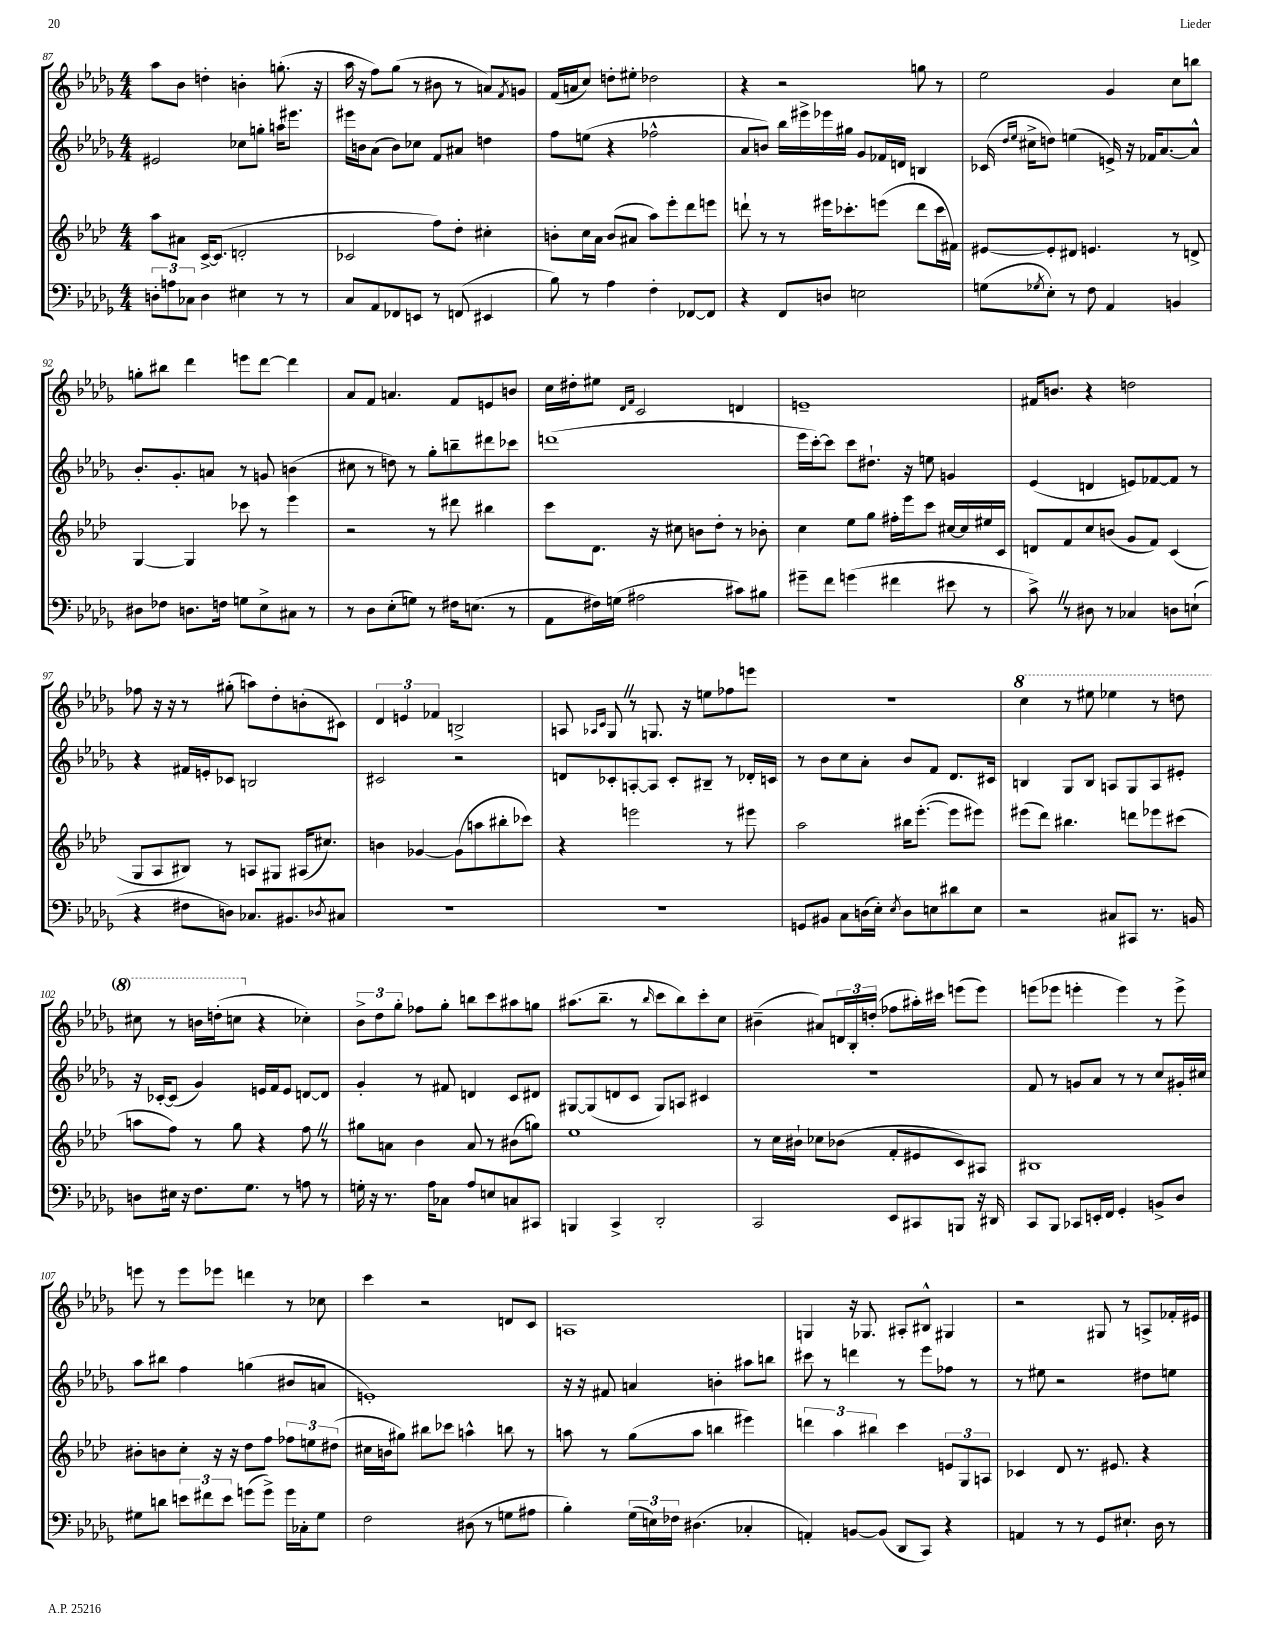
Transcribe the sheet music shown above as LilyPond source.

<<
\new StaffGroup <<
\new Staff = "s0" {
    \clef treble \key des \major \numericTimeSignature \time 4/4
    aes''8 bes'8 d''4-. b'4-. g''8.-.( r16 |
    aes''16 r16 f''8) ges''8( r8 bis'8 r8 a'8) \acciaccatura { f'8 } g'8 |
    f'16( a'16 c''8) d''8-. eis''8-. des''2 |
    r4 r2 g''8 r8 |
    ees''2 ges'4 c''8 b''8 |
    g''8-. bis''8 des'''4 e'''8 des'''8~ des'''4 |
    aes'8 f'8 a'4. f'8 e'8 b'8 |
    c''16 dis''16-. eis''8 \grace { des'16 f'16 } c'2 d'4 |
    e'1-- |
    fis'16 b'8. r4 d''2 |
    fes''8 r16 r16 r8 gis''8-.( a''8) des''8-. b'8-.( cis'8) |
    \tuplet 3/2 { des'4 e'4 fes'4 } b2-> |
    a8 \grace { aes16 c'16 } ges8 \once \override BreathingSign.text = \markup { \musicglyph "scripts.caesura.straight" } \breathe r8 g8. r16 e''8 fes''8 e'''8 |
    R1 |
    \ottava #1 c'''4 r8 eis'''8 ees'''4 r8 d'''8 |
    cis'''8 r8 b''16 d'''16-.( c'''8 \ottava #0 r4 ces''4-.) |
    \tuplet 3/2 { bes'8-> des''8 ges''8-. } fes''8 ges''8-. b''8 c'''8 ais''8 g''8 |
    ais''8.( bes''8.-- r8 \grace { bes''16 } c'''8 bes''8) c'''8-. c''8 |
    bis'4--( ais'8) \tuplet 3/2 { d'16 bes16-. d''16-.( } fes''8 ais''16-.) cis'''16 e'''8( e'''8) |
    e'''8( ees'''8 e'''4-. e'''4) r8 e'''8-> |
    e'''8 r8 e'''8 ees'''8 d'''4 r8 ces''8 |
    c'''4 r2 d'8 c'8 |
    a1 |
    g4 r16 ges8. ais8-. bis8-^ gis4 |
    r2 gis8 r8 a8-> fes'16-. eis'16 \bar "|." |
}
\new Staff = "s1" {
    \clef treble \key des \major \numericTimeSignature \time 4/4
    eis'2 ces''8 g''8-. a''16 eis'''8. |
    eis'''16 b'16 aes'8( b'8) ces''8 f'8 ais'8 d''4 |
    f''8 e''8( r4 fes''2-^ |
    aes'8 b'8) bes''16 eis'''16-> ees'''16 gis''16 ges'8 fes'16 d'16 b4 |
    ces'16( \grace { des''16 ees''16 } cis''16-> d''8) e''4( e'16->) r16 fes'16 aes'8.~ aes'8-^ |
    bes'8.-. ges'8.-. a'8 r8 g'8 b'4( |
    cis''8 r8 d''8) r8 ges''8-. b''8-- dis'''8 ces'''8 |
    d'''1( |
    ees'''16 c'''16~-.) c'''8 c'''8 dis''8.-! r16 e''8 g'4 |
    ees'4( d'4 e'8) fes'8~ fes'8 r8 |
    r4 fis'16 e'16-. ces'8 b2 |
    cis'2 r2 |
    d'8 ces'8-. a8~-. a8 ces'8-. bis8-- r8 des'16-. c'16 |
    r8 bes'8 c''8 aes'8-. bes'8 f'8 des'8. cis'16 |
    b4 ges8 b8 a8 ges8 a8 eis'8-. |
    r16 ces'16~-. ces'8( ges'4) e'16 f'16 e'8 d'8~ d'8 |
    ges'4-. r8 fis'8 d'4 c'8 dis'8 |
    gis8~ gis8( d'8 c'8 gis8) a8 cis'4 |
    R1 |
    f'8 r8 g'8 aes'8 r8 r8 c''8 gis'16-. cis''16 |
    aes''8 bis''8 f''4 g''4( bis'8 a'8 |
    e'1-.) |
    r16 r16 fis'8 a'4 b'4-. ais''8 b''8 |
    cis'''8 r8 d'''4 r8 ees'''8 fes''8 r8 |
    r8 eis''8 r2 dis''8 e''8 \bar "|." |
}
\new Staff = "s2" {
    \clef treble \key aes \major \numericTimeSignature \time 4/4
    aes''8 ais'8 c'16~-> c'8.( d'2-. |
    ces'2 f''8) des''8-. cis''4-. |
    b'8-. c''16 aes'16 b'8( ais'8 aes''8) ees'''8-. des'''8 e'''8 |
    d'''8-! r8 r8 eis'''16 ces'''8.-. e'''8( d'''8 ces'''16 fis'16) |
    eis'8~ eis'8-. dis'8 e'4. r8 d'8-> |
    g4~ g4 ces'''8 r8 ees'''4 |
    r2 r8 dis'''8 bis''4 |
    c'''8 des'8. r16 cis''8 b'8 des''8-. r8 bes'8-. |
    c''4 ees''8 g''8 fis''16-. ees'''16 c'''8 cis''16~ cis''16 eis''16 c'16 |
    d'8 f'8 c''8 b'8( g'8 f'8) c'4( |
    g8 aes8 bis8) r8 a8 gis8 ais16( cis''8.) |
    b'4 ges'4~ ges'8( a''8 bis''8-. ces'''8) |
    r4 e'''2 r8 eis'''8 |
    aes''2 bis''16 ees'''8.~-.( ees'''8 eis'''8) |
    eis'''8( des'''8) bis''4. d'''8 ees'''8 cis'''8( |
    a''8 f''8) r8 g''8 r4 f''8 \once \override BreathingSign.text = \markup { \musicglyph "scripts.caesura.straight" } \breathe r8 |
    gis''8 a'8 bes'4 a'8 r8 bis'8( g''8) |
    ees''1 |
    r8 c''16 bis'16-! ces''8 bes'8( f'8-. eis'8 c'8) ais8 |
    bis1 |
    bis'8-. b'8 c''8-. r16 r16 des''8 f''8 \tuplet 3/2 { fes''8 e''8 dis''8( } |
    cis''16 b'16 gis''8) bis''8 ces'''8 a''4-^ b''8 r8 |
    a''8 r8 g''8( a''8 b''4 eis'''4) |
    \tuplet 3/2 { d'''4 aes''4 bis''4 } c'''4 \tuplet 3/2 { e'8 g8 a8 } |
    ces'4 des'8 r8. eis'8. r4 \bar "|." |
}
\new Staff = "s3" {
    \clef bass \key des \major \numericTimeSignature \time 4/4
    \tuplet 3/2 { d8-. a8 ces8 } d4 eis4 r8 r8 |
    c8 aes,8 fes,8 e,8 r8 f,8( eis,4 |
    bes8) r8 aes4 f4-. fes,8~ fes,8 |
    r4 f,8 d8 e2 |
    g8( \acciaccatura { ges8 } ees8-.) r8 f8 aes,4 b,4 |
    dis8 fes8 d8. f16 g8 ees8-> cis8 r8 |
    r8 des8 ees8-.( g8) r8 fis16 e8.( r8 |
    aes,8 fis16) g16( ais2 cis'8) bis8 |
    gis'8-- f'8 g'4( fis'4 eis'8 r8 |
    c'8->) \once \override BreathingSign.text = \markup { \musicglyph "scripts.caesura.straight" } \breathe r8 dis8 r8 ces4 d8 e8-!( |
    r4 fis8 d8) ces8. bis,8. \acciaccatura { des8 } cis8 |
    R1 |
    R1 |
    g,8 bis,8 c8 d16( ees16-.) \acciaccatura { ees8 } d8 e8 dis'8 e8 |
    r2 cis8 cis,8 r8. b,16 |
    d8 eis16 r16 f8. ges8. r8 a8 r8 |
    g16-. r16 r8. aes16 ces8 aes8 e8 c8 cis,8 |
    b,,4 c,4-> des,2-. |
    c,2 ees,8 cis,8 b,,8 r16 dis,16 |
    c,8 bes,,8 ces,8 e,16-. f,16 ges,4-. b,8-> des8 |
    gis8 d'8 \tuplet 3/2 { e'8 fis'8 e'8 } g'8( g'8->) g'16 ces16-. gis8 |
    f2 dis8( r8 g8 ais8 |
    bes4-.) \tuplet 3/2 { ges16( e16) fes16 } dis4.( ces4-. |
    a,4-.) b,8~ b,8( des,8 c,8) r4 |
    a,4 r8 r8 ges,8 eis8.-! des16 r8 \bar "|." |
}
>>
>>
\layout { \context { \Score currentBarNumber = #87 } }
